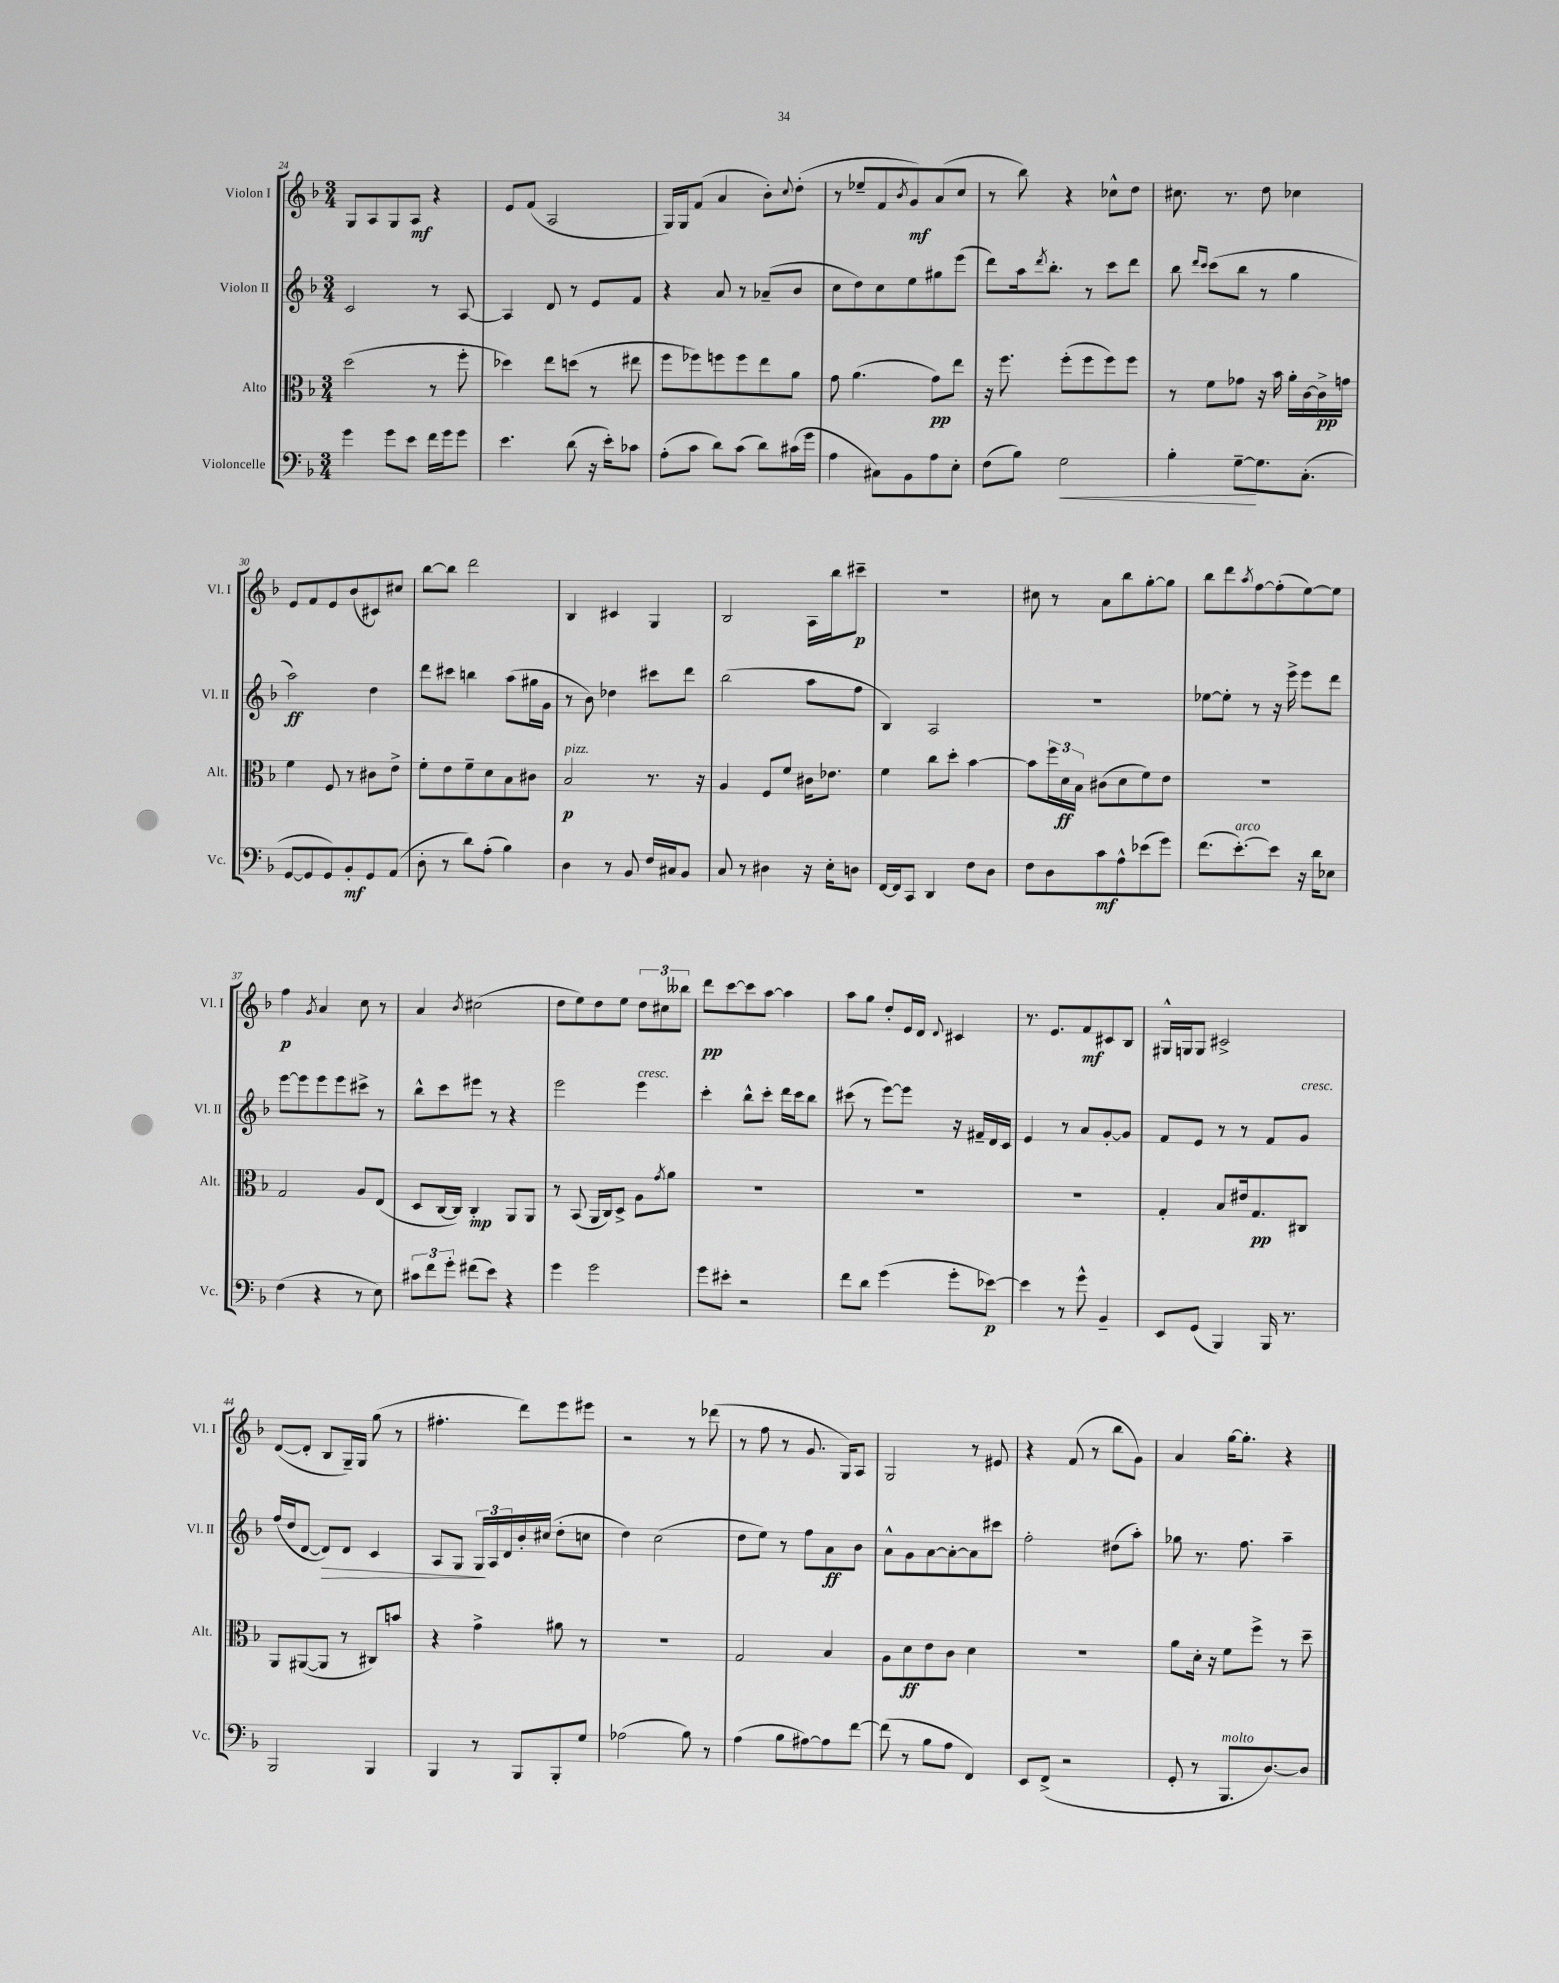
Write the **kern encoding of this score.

**kern	**kern	**kern	**kern
*staff4	*staff3	*staff2	*staff1
*clefF4	*clefC3	*clefG2	*clefG2
*k[b-]	*k[b-]	*k[b-]	*k[b-]
*M3/4	*M3/4	*M3/4	*M3/4
4g\	(2dd\	2c/	8G/L
.	.	.	8A/
8g\L	.	.	8G/
8e\J	.	.	8A/J
16f\LL	8r	8r	4r
16g\J	.	.	.
8g\J	8ff'\	[8A/	.
=	=	=	=
4.e\	4dd-\)	4A/]	8e/L
.	.	.	(8f/J
.	8ee\L	8d/	2A/
(8d\	(8dd\J	8r	.
16r	8r	8e/L	.
16e'\LK)	.	.	.
8c-\J	8ee#\	8f/J	.
=	=	=	=
(8A'\L	8ff\L	4r	16G/LL)
.	.	.	16G/J
8c\J	8ff-\)	.	(8f/J
8d\L)	8ff\	8a/	4a/
(8c\J	8ff\	8r	.
8d\L)	8ee\	(8a-~/L	8b-'\L)
.	.	.	8qqcc/
(16c#\L	8a\J	8b-/J	(8dd'\J
16g\JJ	.	.	.
=	=	=	=
4A\	8g\	8cc\L	8r
.	(4.a\	8dd\)	8ee-~/L
8C#\L)	.	8cc\	8f/
.	.	.	8qb-/
8BB-\	.	8ee\	8g/)
8A\	8g\L)	8gg#\	(8a/
8E'\J	8ee\J	(8eee\J	8cc/J
=	=	=	=
(8F\L	16r	8ddd\L)	8r
.	8.ff\	.	.
8B-\J)	.	16aa\k	8bb-\)
.	.	8qddd/	.
.	.	8.bb-'\J	.
2G\	(8ff'\L	.	4r
.	8ff\	8r	.
.	8ff\)	8ccc\L	8cc-^^\L
.	8ff\J	8ddd\J	8dd\J
=	=	=	=
4B-'\	8r	8bb-\	8.cc#\
.	.	16qqddd/LL	.
.	.	16qqccc/JJ	.
.	8f\L	(8ccc\L	.
.	.	.	8.r
[8G~\L	8g-\J	8bb-\J	.
8.G\]	16r	8r	8dd\
.	16b-\	.	.
.	16a'\LL	4gg\	4cc-\
(8.C'\J	[16c\	.	.
.	16c^\]	.	.
.	16g\JJ	.	.
=	=	=	=
[8GG/L	4f\	2aa\)	8e/L
8GG/]	.	.	8f/
8GG/)	8F/	.	8e/
8BB-'/	8r	.	(8b-/
8GG/	8c#\L	4dd\	8c#/)
(8AA/J	8e^\J	.	8cc#/J
=	=	=	=
8D'\	8f'\L	8ddd\L	[8bb-\L
8r	8e\	8ccc#\J	8bb-\]J
8d\L)	8f~\	4bb\	2ddd\
(8A'\J	8d\	.	.
4B-\)	8B-\	(8aa\L	.
.	8c#\J	16gg#\L	.
.	.	16g\JJ	.
=	=	=	=
4D\	2B-/	8r	4B-/
.	.	8b-\)	.
8r	.	4dd-\	4c#/
8BB-/	.	.	.
16F/LL	8.r	8ccc#\L	4G/
16C#/J	.	.	.
8BB-/J	.	8ddd\J	.
.	16r	.	.
=	=	=	=
8C/	4A/	(2bb-\	2B-/
8r	.	.	.
4D#\	8F/L	.	.
.	8f/J	.	.
16r	16c#\LK	8aa\L	16A\LL
16E'\LK	8.e-\J	.	16bb-\J
8D\J	.	8ff\J	8ccc#~\J
=	=	=	=
[16FF/LL	4f\	4B-/)	2.r
16FF/]J	.	.	.
8CC/J	.	.	.
4DD/	8cc\L	2A/	.
.	8dd'\J	.	.
8F\L	[4b-\	.	.
8D\J	.	.	.
=	=	=	=
8F\L	8b-\]L	2.r	8cc#\
8D\	24ff\L	.	8r
.	24d\	.	.
.	24B-\JJ	.	.
8c\	(8c#\L	.	8a\L
8A^^\	8d\	.	8bb-\
(8e-\	8f\)	.	[8gg'\
8g\J)	8e\J	.	8gg\]J
=	=	=	=
(8.f\L	2.r	[8ee-\L	8bb-\L
.	.	8ee-'\]J	8ddd\
[8.e'\)	.	.	.
.	.	.	8qaa/
.	.	8r	[8ff\
8e\]J	.	16r	(8ff'\]
.	.	16eee^\	.
16r	.	8eee\L	[8ee\)
16d\LK	.	.	.
8E-\J	.	8ddd\J	8ee\]J
=	=	=	=
(4F\	2G/	[8eee\L	4ff\
.	.	8eee\]	.
.	.	.	8qg/
4r	.	8eee\	4a/
.	.	8eee\	.
8r	8A/L	8ccc#^\J	8cc\
8E\)	(8E/J	8r	8r
=	=	=	=
12c#\L	8D/L	8bb-^^\L	4a/
12f\	.	.	.
.	[16C/L	8ccc\	.
12g'\J	.	.	.
.	16C/]JJ)	.	.
.	.	.	8qb-/
(8f#\L	4C'/	8eee#\J	(2cc#\
8e\J)	.	8r	.
4r	8AA/L	4r	.
.	8AA/J	.	.
=	=	=	=
4g\	8r	2eee\	8dd\L
.	(8BB-/	.	8ee\)
2g\	16AA/LL	.	8dd\
.	16C/J)	.	.
.	8D^/J	.	8ee\J
.	8A\L	4eee\	12dd\L
.	.	.	12cc#\
.	8qg/	.	.
.	8a\J	.	.
.	.	.	12bb--\J
=	=	=	=
8g\L	2.r	4ccc'\	8ddd\L
8e#'\J	.	.	[8ccc\
2r	.	8bb-^^\L	8ccc\]
.	.	8ccc'\J	[8aa\J
.	.	16ddd\LL	4aa\]
.	.	16ccc\J	.
.	.	8bb-\J	.
=	=	=	=
8f\L	2.r	(8ccc#\	8aa\L
8d\J	.	8r	8gg\J
(4g\	.	[8eee\L)	8dd'/L
.	.	8eee\]J	16e/L
.	.	.	16d/JJ
.	.	.	8qqd/
8g'\L	.	16r	4c#/
.	.	16f#~/LL	.
[8e-\J)	.	16d/	.
.	.	16c/JJ	.
=	=	=	=
4e-\]	2.r	4e/	8.r
.	.	.	8.e/L
8r	.	8r	.
8g^^\	.	8a/L	8f/
4BB-~/	.	[8g'/	8c#/
.	.	8g/]J	8B-/J
=	=	=	=
8EE/L	4G'/	8f/L	16G#^^/LL
.	.	.	16G/J
(8GG/J	.	8e/J	8G/J
4BBB-/)	8B-/L	8r	2c#^/
.	16e#/k	8r	.
.	8.G/	.	.
16BBB-/	.	8f/L	.
8.r	.	.	.
.	8C#/J	8g/J	.
=	=	=	=
2BBB-/	8AA/L	(16ff/LL	([8d/L
.	.	16dd/J	.
.	([8AA#/	[8d/J	8d'/]J
.	8AA#/]J	8d/]L)	8B-/L
.	8r	8d/J	16G~/L)
.	.	.	16G/JJ
4BBB-/	8C#/L)	4c/	(8gg\
.	8b/J	.	8r
=	=	=	=
4BBB-/	4r	8A/L	4.ff#'\
.	.	8G/J	.
8r	4g^\	24G/LL	.
.	.	24A/	.
.	.	24d/	.
8BBB-/L	.	16b-'/	8ddd\L)
.	.	(16cc#/JJ	.
8BBB-'/	8a#\	8dd'\L	8eee\
8G/J	8r	8cc\J	8eee#\J
=	=	=	=
(2A-\	2.r	4dd\)	2r
.	.	(2cc\	.
8B-\)	.	.	8r
8r	.	.	(8ddd-\
=	=	=	=
(4A\	2G/	8dd\L	8r
.	.	8ee\J)	8ff\
8B-\L	.	8r	8r
[8A#\)	.	8ff\L	8.g/
8A#\]	4B-/	8a\	.
.	.	.	16G/LK)
[8f\J	.	8b-\J	8A/J
=	=	=	=
(8f\]	8A\L	8a^^\L	2G/
8r	8d\	8g\	.
8B-\L	8e\	[8a\	.
8A\J	8c\J	8a'\_	.
4FF/)	4d\	8a\]	8r
.	.	8ccc#\J	8e#/
=	=	=	=
8EE/L	2.r	2ff'\	4r
(8FF^/J	.	.	.
2r	.	.	(8f/
.	.	.	8r
.	.	(8dd#\L	8bb-\L
.	.	8aa'\J)	8g\J)
=	=	=	=
8GG'/	8a\L	8gg-\	4a/
8r	16d'\Jk	8.r	.
.	16r	.	.
8.BBB-/L	8f\L	.	[16gg\LK
.	.	8.ff\	8.gg'\]J
.	8ff^\J	.	.
[8.D/)	.	.	.
.	8r	4aa~\	4r
8D/]J	8dd~\	.	.
==	==	==	==
*-	*-	*-	*-
